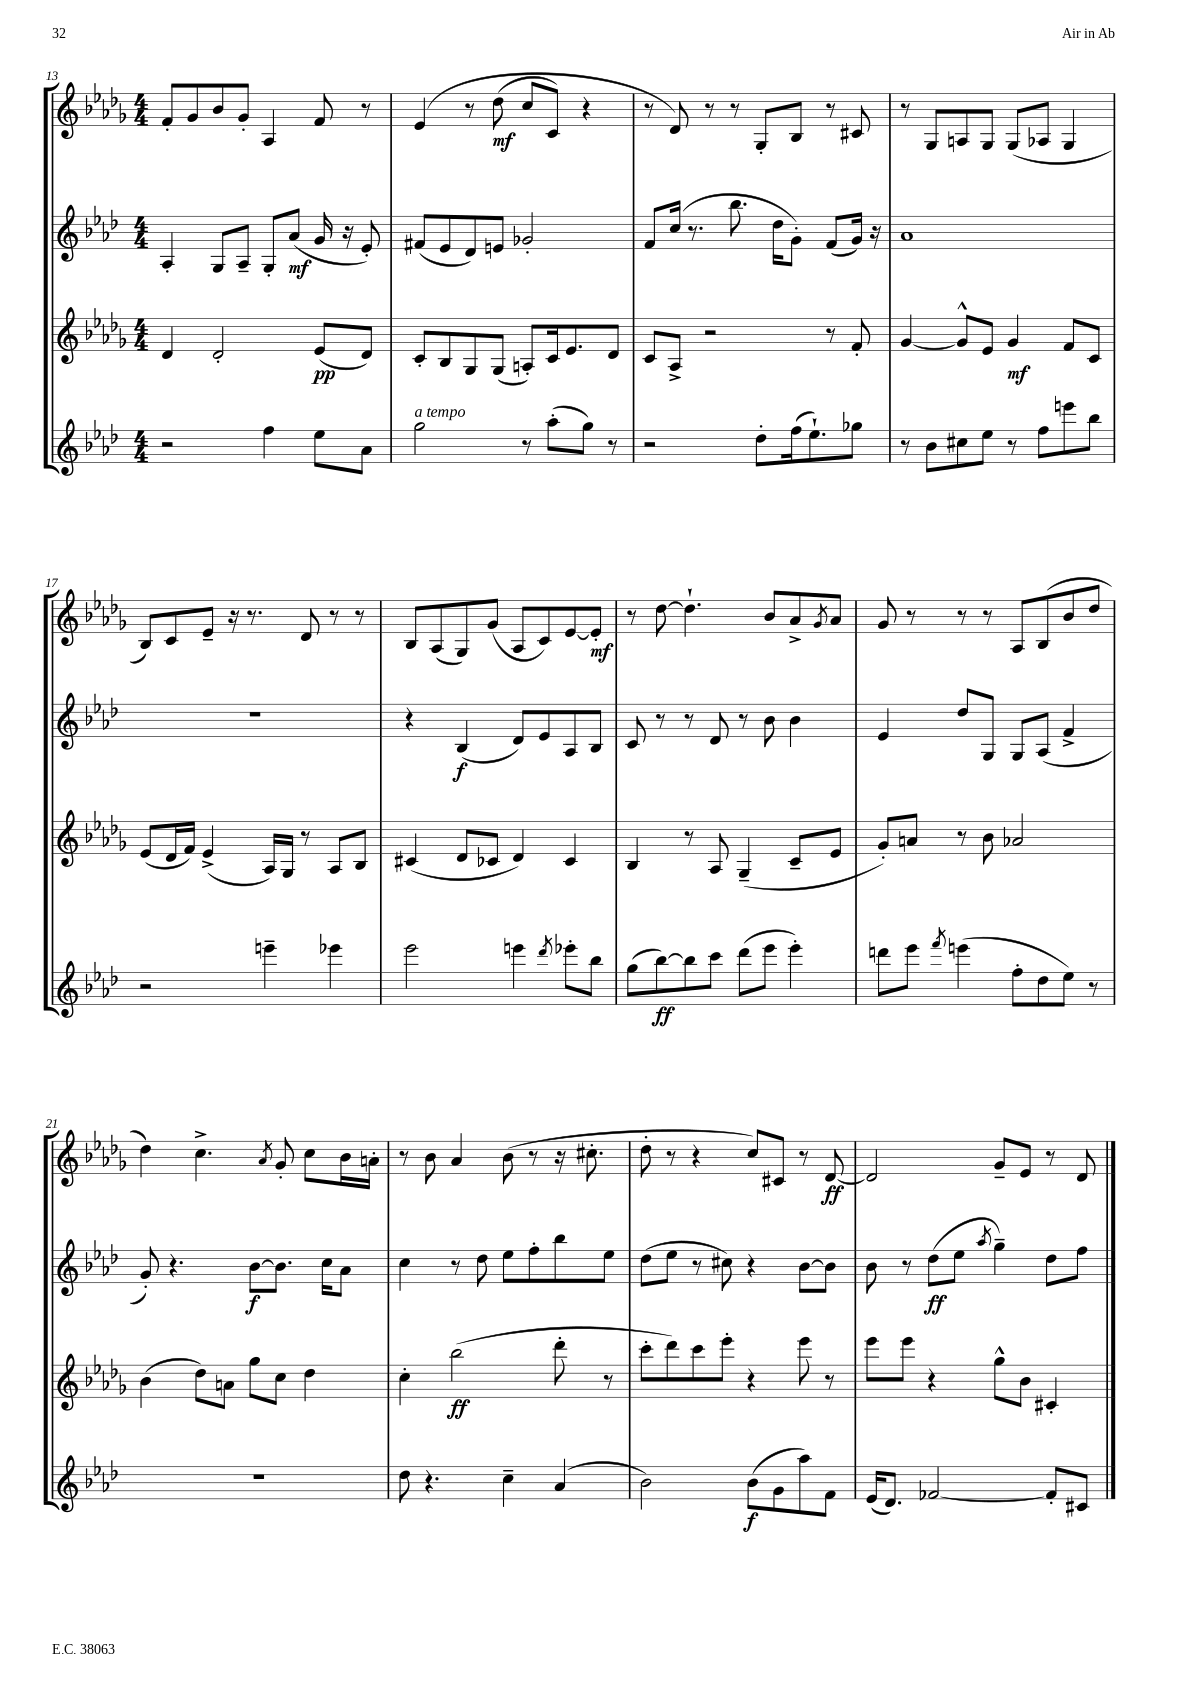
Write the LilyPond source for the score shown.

<<
\new StaffGroup <<
\new Staff = "s0" {
    \clef treble \key des \major \numericTimeSignature \time 4/4
    f'8-. ges'8 bes'8 ges'8-. aes4 f'8 r8 |
    ees'4\( r8 des''8\mf( c''8 c'8) r4 |
    r8 des'8\) r8 r8 ges8-. bes8 r8 cis'8 |
    r8 ges8 a8 ges8 ges8( aes8 ges4 |
    bes8) c'8 ees'8-- r16 r8. des'8 r8 r8 |
    bes8 aes8( ges8) ges'8( aes8 c'8) ees'8~ ees'8-.\mf |
    r8 des''8~ des''4.-! bes'8 aes'8-> \acciaccatura { ges'8 } aes'8 |
    ges'8 r8 r8 r8 aes8 bes8( bes'8 des''8 |
    des''4) c''4.-> \acciaccatura { aes'8 } ges'8-. c''8 bes'16 a'16-. |
    r8 bes'8 aes'4 bes'8( r8 r16 cis''8.-. |
    des''8-. r8 r4 c''8) cis'8 r8 des'8~\ff |
    des'2 ges'8-- ees'8 r8 des'8 \bar "|." |
}
\new Staff = "s1" {
    \clef treble \key aes \major \numericTimeSignature \time 4/4
    aes4-. g8 aes8-- g8-. aes'8\mf( g'16 r16 ees'8-.) |
    fis'8( ees'8 des'8) e'8 ges'2-. |
    f'8 c''16( r8. bes''8. des''16 g'8-.) f'8( g'16) r16 |
    aes'1 |
    R1 |
    r4 bes4\f( des'8) ees'8 aes8 bes8 |
    c'8 r8 r8 des'8 r8 bes'8 bes'4 |
    ees'4 des''8 g8 g8 aes8( f'4-> |
    g'8-.) r4. bes'8~\f bes'8. c''16 aes'8 |
    c''4 r8 des''8 ees''8 f''8-. bes''8 ees''8 |
    des''8( ees''8 r8 cis''8) r4 bes'8~ bes'8 |
    bes'8 r8 des''8\ff( ees''8 \acciaccatura { aes''8 } g''4--) des''8 f''8 \bar "|." |
}
\new Staff = "s2" {
    \clef treble \key des \major \numericTimeSignature \time 4/4
    des'4 des'2-. ees'8\pp( des'8) |
    c'8-. bes8 ges8 ges8( a8-.) c'16 ees'8. des'8 |
    c'8 aes8-> r2 r8 f'8-. |
    ges'4~ ges'8-^ ees'8 ges'4\mf f'8 c'8 |
    ees'8( des'16 f'16) ees'4->( aes16) ges16 r8 aes8 bes8 |
    cis'4( des'8 ces'8 des'4) ces'4 |
    bes4 r8 aes8 ges4--( c'8-- ees'8 |
    ges'8-.) a'8 r8 bes'8 aes'2 |
    bes'4( des''8) a'8 ges''8 c''8 des''4 |
    c''4-. bes''2\ff( des'''8-. r8 |
    c'''8-. des'''8) c'''8 ees'''8-. r4 ees'''8 r8 |
    ees'''8 ees'''8 r4 ges''8-^ bes'8 cis'4-. \bar "|." |
}
\new Staff = "s3" {
    \clef treble \key aes \major \numericTimeSignature \time 4/4
    r2 f''4 ees''8 aes'8 |
    g''2^\markup { \italic "a tempo" } r8 aes''8-.( g''8) r8 |
    r2 des''8-. f''16( ees''8.-!) ges''8 |
    r8 bes'8 cis''8 ees''8 r8 f''8 e'''8 bes''8 |
    r2 e'''4-- ees'''4 |
    ees'''2 e'''4 \acciaccatura { des'''8 } ees'''8-. bes''8 |
    g''8( bes''8~\ff) bes''8 c'''8 des'''8( ees'''8 ees'''4-.) |
    d'''8 ees'''8 \acciaccatura { f'''8 } e'''4( f''8-. des''8 ees''8) r8 |
    R1 |
    des''8 r4. c''4-- aes'4( |
    bes'2) bes'8\f( g'8 aes''8) f'8 |
    ees'16( des'8.) fes'2~ fes'8-. cis'8 \bar "|." |
}
>>
>>
\layout { \context { \Score currentBarNumber = #13 } }
